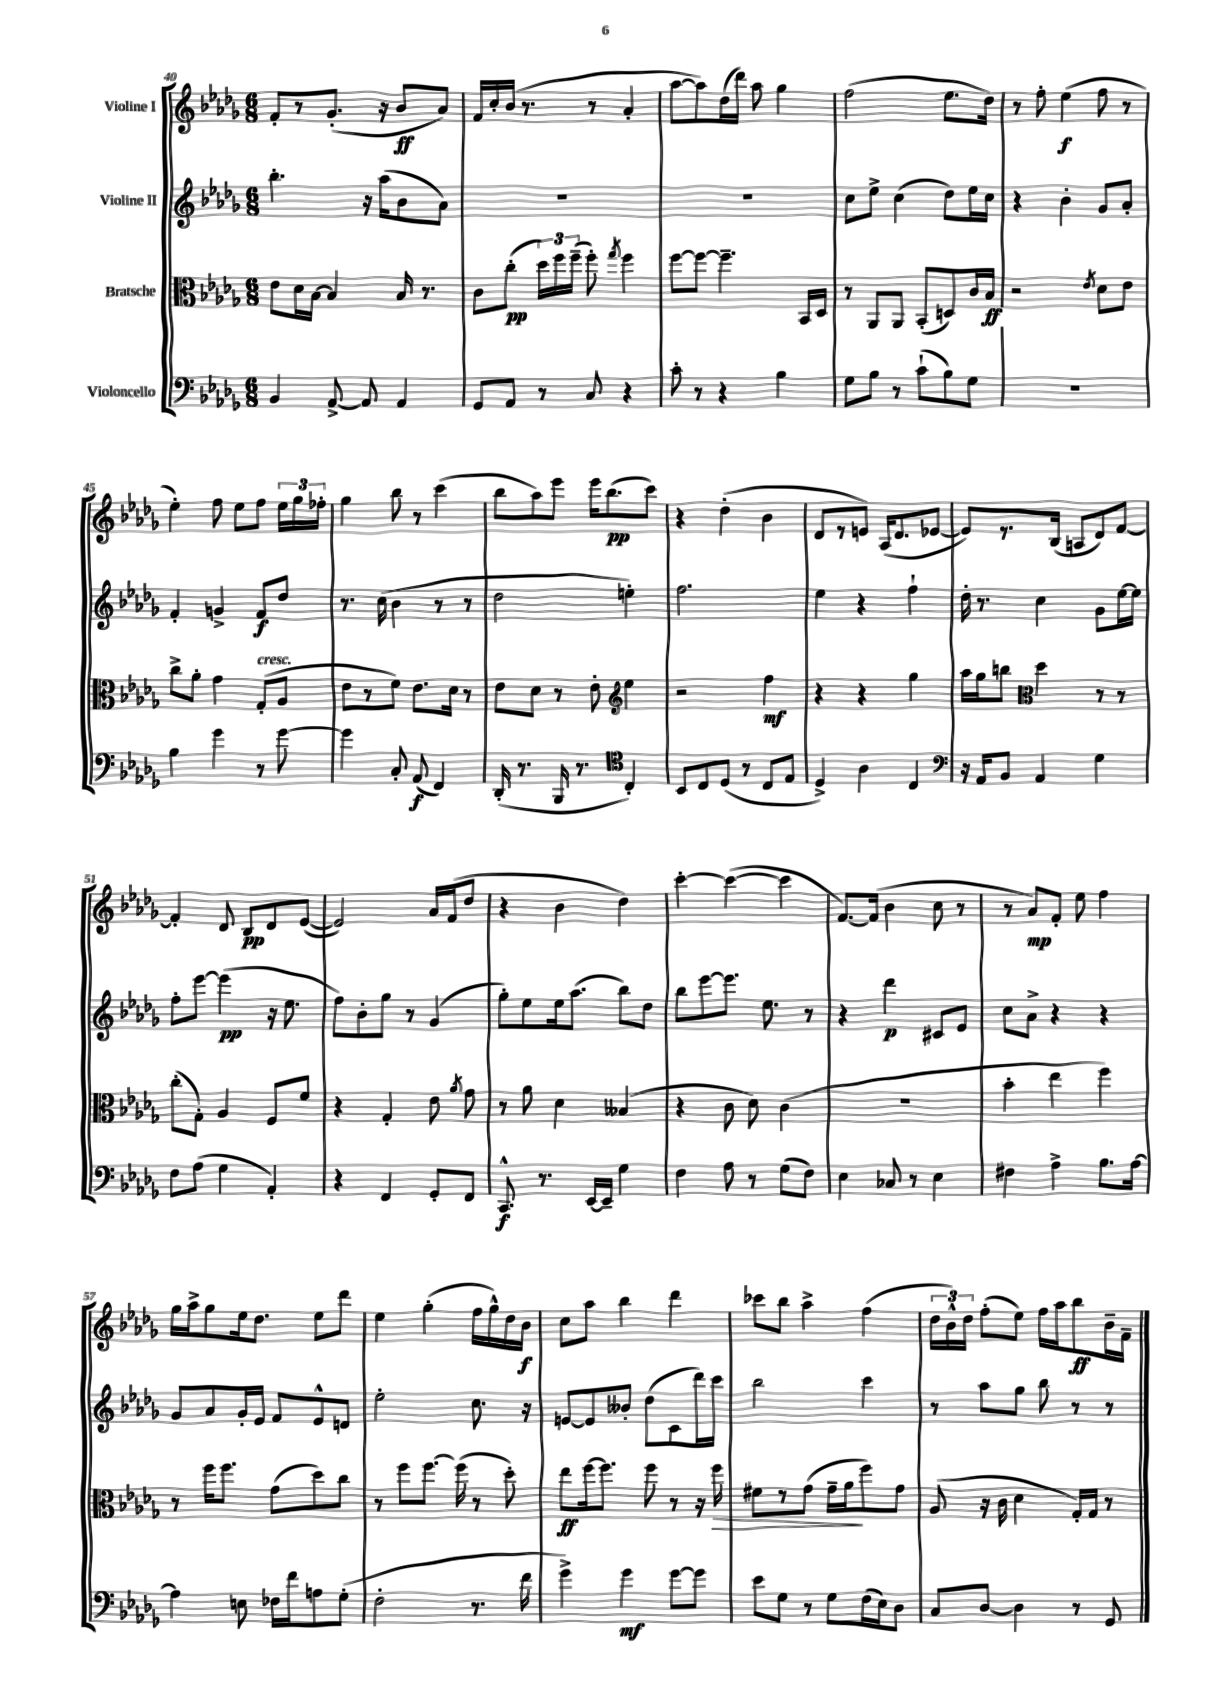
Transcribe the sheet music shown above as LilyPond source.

<<
\new StaffGroup <<
\new Staff = "s0" \with { instrumentName = "Violine I" } {
    \clef treble \key des \major \numericTimeSignature \time 6/8
    \autoBeamOff f'8[-. r8 ges'8.]-.( r16 bes'8[\ff aes'8]) |
    f'16[ c''16-. bes'16]( r8. r8 aes'4-. |
    aes''8[~ aes''8) des''16( des'''16]) aes''8 ges''4 |
    f''2( ees''8.[ des''16]) |
    r8 f''8-. ees''4\f( f''8 r8 |
    ees''4-.) f''8 ees''8[ f''8] \tuplet 3/2 { ees''16[ ges''16 fes''16]-. } |
    ges''4 bes''8 r8 c'''4( |
    bes''8[ aes''8) ees'''8] ees'''16[ bes''8.\pp( c'''8]) |
    r4 des''4-.( bes'4 |
    des'8[ r8 e'8]) aes16[( des'8. ees'8]~ |
    ees'8[) r8. bes16]( a8[ des'8) f'8]~ |
    f'4-. des'8 bes8[\pp des'8 ees'8]~( |
    ees'2) aes'16[ f'16( des''8] |
    r4 bes'4 des''4) |
    c'''4~-. c'''4~( c'''4 |
    f'8.[~) f'16]( bes'4 c''8 r8 |
    r8 aes'8[\mp) f'8]-. ees''8 f''4 |
    ges''16[ aes''16-> ges''8 ees''16 des''8.] ees''8[ des'''8] |
    ees''4 ges''4-.( f''16[ ges''16-^) des''16 bes'16]\f |
    c''8[ aes''8] bes''4 des'''4 |
    ces'''8[ bes''8] aes''4-> f''4( |
    \tuplet 3/2 { des''16[ bes'16-^) des''16] } f''8[-.( ees''8]) f''16[ aes''16 bes''8\ff bes'16-- f'16]-- \bar "|." |
}
\new Staff = "s1" \with { instrumentName = "Violine II" } {
    \clef treble \key des \major \numericTimeSignature \time 6/8
    \autoBeamOff bes''4.-. r16 aes''16[( bes'8 aes'8]) |
    R2. |
    R2. |
    c''8[ ees''8]-> c''4( des''8[) ees''16 c''16] |
    r4 bes'4-. ges'8[ aes'8]-. |
    f'4-. g'4-> f'8[\f des''8] |
    r8. c''16( bes'4 r8 r8 |
    des''2 e''4-.) |
    f''2. |
    ees''4 r4 f''4-! |
    des''16-. r8. c''4 ges'8[ ees''16~ ees''16] |
    f''8[-. ees'''8]~ ees'''4\pp( r16 ees''8. |
    f''8[) bes'8-. ges''8] r8 ges'4( |
    ges''8[-.) ees''8 ees''16 aes''8.]( bes''8[) des''8] |
    bes''8[ ees'''8~ ees'''8.] ees''8. r8 |
    r4 des'''4\p cis'8[ ees'8] |
    c''8[ aes'8]-> r4 r4 |
    ges'8[ aes'8 ges'16-. ees'16] f'8[ ees'8-^ d'8] |
    ees''2-. c''8. r16 |
    e'8[~ e'8 beses'8]-. des''8[( c'8 des'''16) c'''16] |
    bes''2 c'''4 |
    r8 aes''8[ ges''8] bes''8 r8 r8 \bar "|." |
}
\new Staff = "s2" \with { instrumentName = "Bratsche" } {
    \clef alto \key des \major \numericTimeSignature \time 6/8
    \autoBeamOff ees'8[ des'16 bes16]~ bes4 bes16 r8. |
    c'8[ c''8]-.\pp( \tuplet 3/2 { des''16[) f''16 f''16]--( } f''8-.) \acciaccatura { ges''8 } f''4 |
    f''8[~ f''8]~ f''4.-- bes,16[ des16] |
    r8 aes,8[ aes,8] bes,8[-.( d8) c'16 bes16]\ff |
    r2 \acciaccatura { ees'8 } des'8[ ees'8] |
    c''8[-> aes'8]-. ges'4 ges8[-.^\markup { \italic "cresc." }( aes8] |
    ees'8[ r8 f'8]) ees'8.[ des'16] r8 |
    ees'8[ des'8] r8 ees'8-. \clef treble ees''4 |
    r2 f''4\mf |
    r4 r4 ges''4 |
    aes''16[ ges''16 b''8] \clef alto des''4 r8 r8 |
    c''8[-.( ges8]-.) aes4 f8[ f'8] |
    r4 ges4-. ees'8 \acciaccatura { aes'8 } ges'8 |
    r8 aes'8 des'4 beses4( |
    r4 c'8 des'8) c'4( |
    R2. |
    bes'4-. ees''4 f''4) |
    r8 f''16[ f''8.] ges'8[( des''8) c''8] |
    r8 f''8[ f''8.]~ f''16( r8 des''8-.) |
    ees''8[\ff f''16~ f''8.] f''8 r8 r16 f''16\> |
    fis'8[ r8 ges'8]( ges'16[-- aes'16\! f''8) ges'8] |
    aes8( r16 c'16 des'4 ges16[-.) ges16] r8 \bar "|." |
}
\new Staff = "s3" \with { instrumentName = "Violoncello" } {
    \clef bass \key des \major \numericTimeSignature \time 6/8
    \autoBeamOff bes,4 aes,8~-> aes,8 aes,4 |
    ges,8[ aes,8] r8 c8 r4 |
    c'8-. r8 r4 bes4 |
    ges8[ bes8] r8 c'8[-!( bes8) ges8] |
    R2. |
    bes4 ges'4 r8 ges'8~ |
    ges'4 c8-. aes,8\f( f,4) |
    des,16-.( r8. bes,,16 r8. \clef tenor c4-.) |
    bes,8[ c8 des8]( r8 c8[ ees8] |
    des4->) aes4 c4 |
    \clef bass r16 aes,16[ bes,8] aes,4 ges4 |
    f8[ aes8]( ges4 aes,4-.) |
    r4 f,4 ges,8[-. f,8] |
    c,8.-^\f r8. ees,16[~ ees,16]-- ges4 |
    f4 aes8 r8 ges8[( f8]) |
    ees4 ces8 r8 ees4 |
    fis4 aes4-> bes8.[ aes16]~ |
    aes4 e8 fes16[ f'16 a8 ges8]-.( |
    f2-. r8. f'16 |
    ges'4->) ges'4\mf ges'8[~ ges'8] |
    ees'8[ ges8] r8 ges8[ f16( ees16) des8] |
    c8[ des8]~ des4 r8 ges,8 \bar "|." |
}
>>
>>
\layout { \context { \Score currentBarNumber = #40 } }
